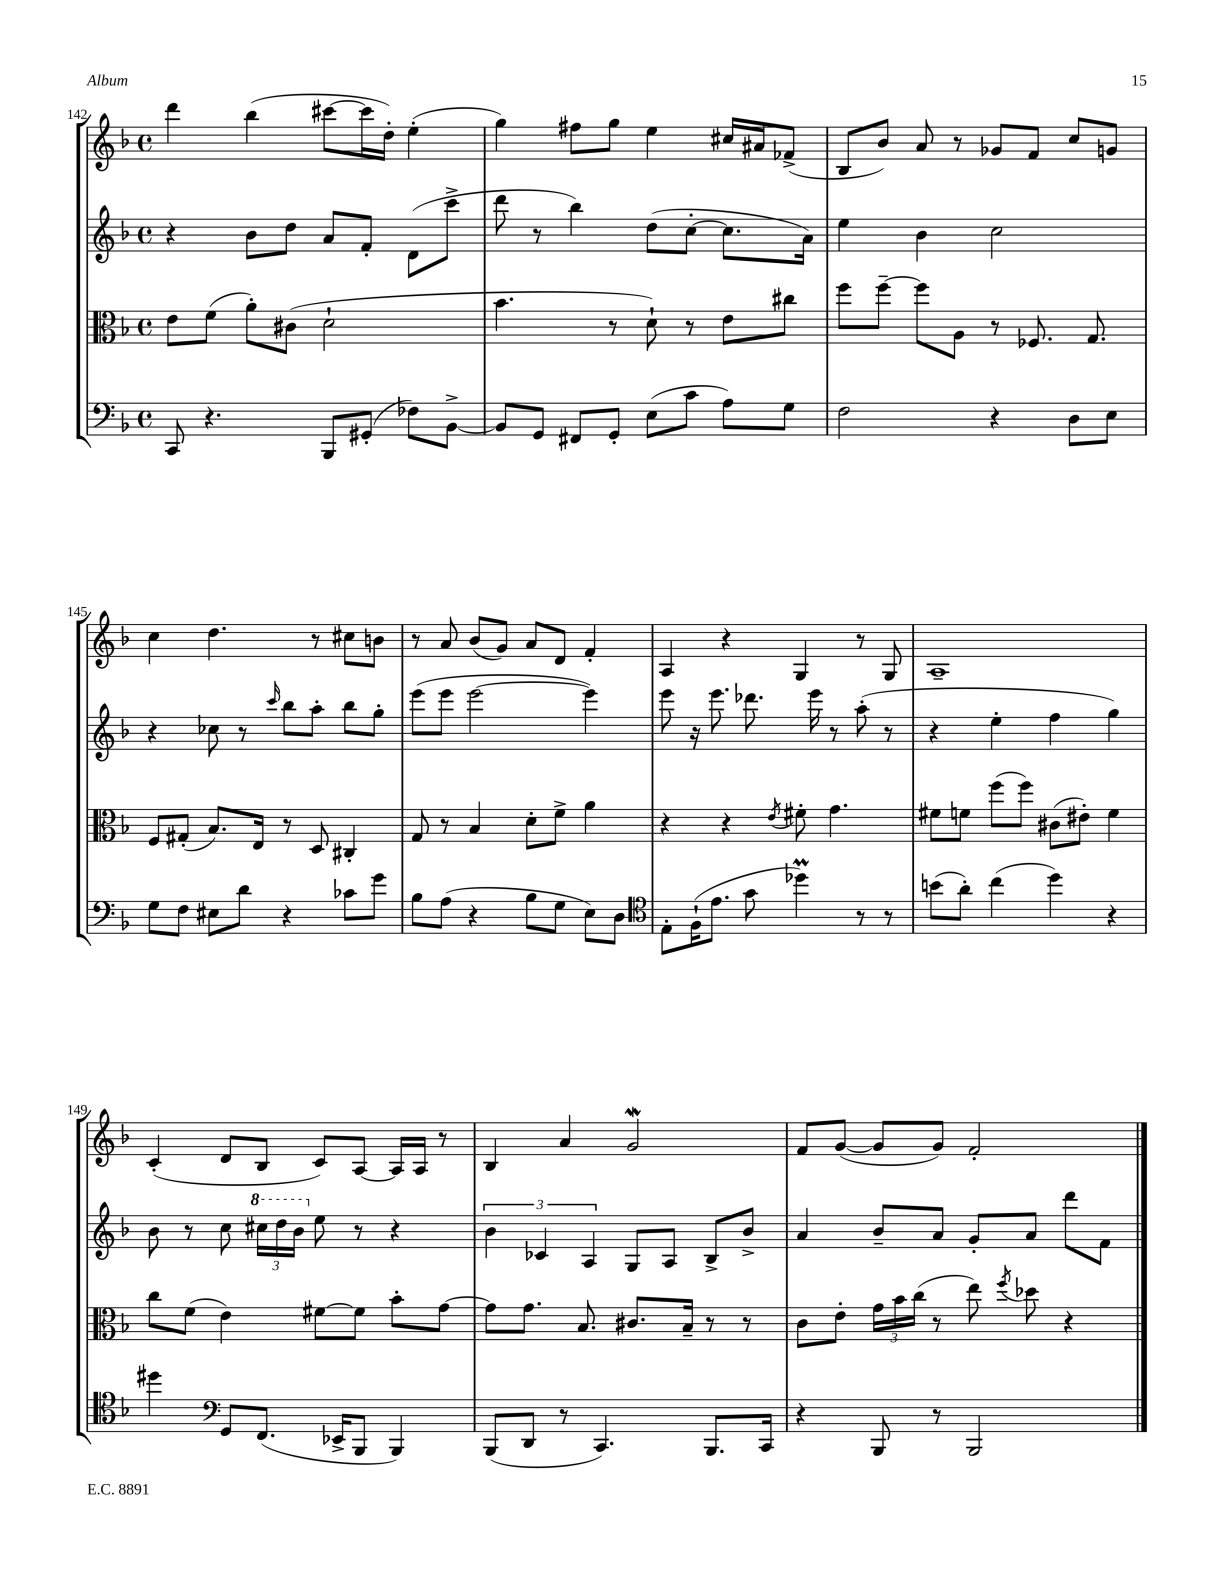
<<
\new StaffGroup <<
\new Staff = "s0" {
    \clef treble \key f \major \defaultTimeSignature \time 4/4
    \autoBeamOff d'''4 bes''4( cis'''8[~ cis'''16 d''16]-.) e''4-.( |
    g''4) fis''8[ g''8] e''4 cis''16[ ais'16 fes'8]->( |
    bes8[ bes'8]) a'8 r8 ges'8[ f'8] c''8[ g'8] |
    c''4 d''4. r8 cis''8[ b'8] |
    r8 a'8 bes'8[( g'8]) a'8[ d'8] f'4-. |
    a4 r4 g4 r8 g8 |
    a1-- |
    c'4-.( d'8[ bes8] c'8[) a8]~ a16[ a16] r8 |
    bes4 a'4 g'2\mordent |
    f'8[ g'8]~( g'8[ g'8]) f'2-. \bar "|." |
}
\new Staff = "s1" {
    \clef treble \key f \major \defaultTimeSignature \time 4/4
    \autoBeamOff r4 bes'8[ d''8] a'8[ f'8]-. d'8[( c'''8]-> |
    d'''8 r8 bes''4) d''8[( c''8]~-. c''8.[ a'16]) |
    e''4 bes'4 c''2 |
    r4 ces''8 r8 \grace { c'''16 } bes''8[ a''8]-. bes''8[ g''8]-. |
    e'''8[( e'''8] e'''2~ e'''4) |
    e'''8 r16 e'''8. des'''8. e'''16 r8 a''8-.( r8 |
    r4 e''4-. f''4 g''4) |
    bes'8 r8 c''8 \tuplet 3/2 { \ottava #1 cis'''16[ d'''16 bes''16] \ottava #0 } e''8 r8 r4 |
    \tuplet 3/2 { bes'4 ces'4 a4 } g8[ a8] bes8[-> bes'8]-> |
    a'4 bes'8[-- a'8] g'8[-. a'8] d'''8[ f'8] \bar "|." |
}
\new Staff = "s2" {
    \clef alto \key f \major \defaultTimeSignature \time 4/4
    \autoBeamOff e'8[ f'8]( a'8[-.) cis'8]( d'2-! |
    bes'4. r8 d'8-!) r8 e'8[ cis''8] |
    f''8[ f''8]~-- f''8[ a8] r8 fes8. g8. |
    f8[ gis8]-.( bes8.[) e16] r8 d8 cis4-. |
    g8 r8 bes4 d'8[-. f'8]-> a'4 |
    r4 r4 \acciaccatura { e'8 } fis'8-. g'4. |
    fis'8[ f'8] f''8[( f''8]) cis'8[( eis'8]-.) f'4 |
    c''8[ f'8]( e'4) fis'8[~ fis'8] bes'8[-. g'8]~ |
    g'8[ g'8.] bes8. cis'8.[ bes16]-- r8 r8 |
    c'8[ e'8]-. \tuplet 3/2 { g'16[ bes'16 c''16]( } r8 e''8) \acciaccatura { f''8 } des''8 r4 \bar "|." |
}
\new Staff = "s3" {
    \clef bass \key f \major \defaultTimeSignature \time 4/4
    \autoBeamOff c,8 r4. bes,,8[ gis,8]-.( fes8[) bes,8]~-> |
    bes,8[ g,8] fis,8[ g,8]-. e8[( c'8] a8[) g8] |
    f2 r4 d8[ e8] |
    g8[ f8] eis8[ d'8] r4 ces'8[ g'8] |
    bes8[ a8]( r4 bes8[ g8] e8[) d8] |
    \clef tenor e8[-. f16-!( e'8.] g'8 des''4\prall) r8 r8 |
    b'8[( a'8]-.) c''4( d''4) r4 |
    dis''4 \clef bass g,8[ f,8.]( ees,16[-> bes,,8] bes,,4) |
    bes,,8[( d,8] r8 c,4.) bes,,8.[ c,16] |
    r4 bes,,8 r8 bes,,2 \bar "|." |
}
>>
>>
\layout { \context { \Score currentBarNumber = #142 } }
